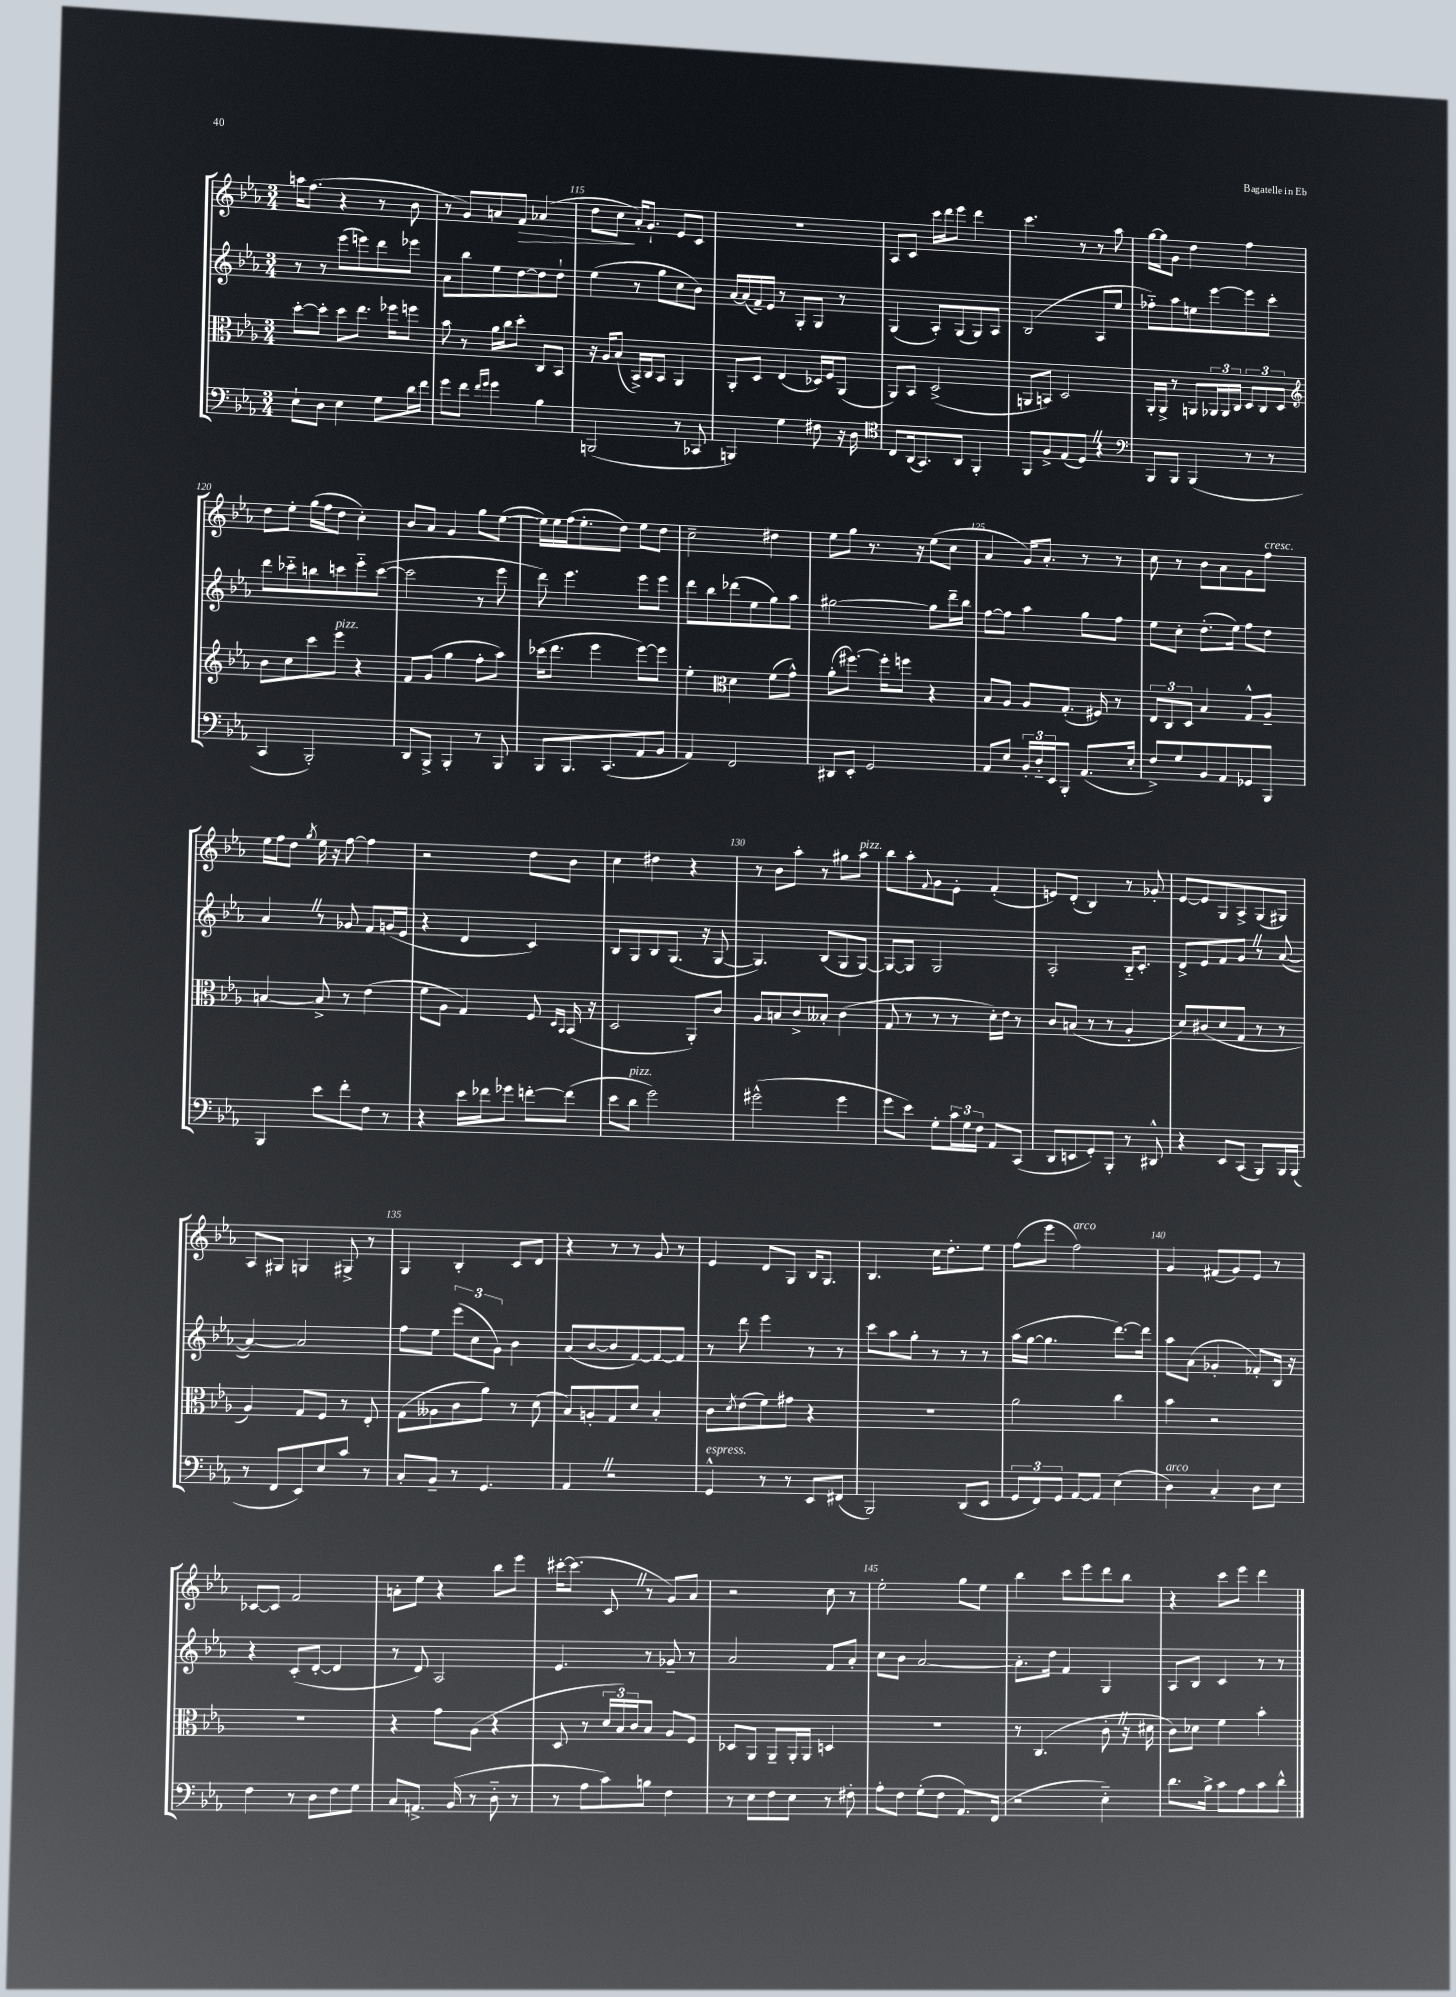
<<
\new StaffGroup <<
\new Staff = "s0" {
    \clef treble \key ees \major \numericTimeSignature \time 3/4
    a''16 f''8.( r4 r8 bes'8 |
    r8 g'8) a'8 f'8\> aes'4( |
    d''8 c''8\! aes'16-.) g'8.-! ees'8 c'8 |
    R2. |
    aes8 c'8 c'''16 d'''16 ees'''8 d'''4 |
    c'''4. r8 r8 aes''8 |
    g''16~ g''16 g'8 d''4 f''4 |
    d''8 ees''8-. g''16( f''16 d''8 c''4-.) |
    bes'8 aes'8 g'4 g''8 ees''8~( |
    ees''16) ees''16 f''16( ees''8.-. d''8) ees''8 d''8 |
    c''2-- dis''4 |
    ees''8 g''8 r8. r16 ees''8( c''8 |
    aes'4 g'16) aes'8.-. r8 r8 |
    c''8 r8 bes'8 aes'8 g'8 f''8^\markup { \italic "cresc." } |
    ees''16 f''16 d''8 \acciaccatura { g''8 } ees''16 r16 f''8~ f''4 |
    r2 d''8 bes'8 |
    c''4 dis''4 r4 |
    r8 bes'8 aes''8-. r8 gis''8 aes''8^\markup { \italic "pizz." } |
    bes''8 aes''8-. \appoggiatura { f'8 } g'8 ees'8-. f'4-.( |
    e'8) d'8-.( bes4) r8 ges'8-. |
    ees'8~ ees'8 g8 aes8-> g8( gis8) |
    aes8 gis8 g4 gis8-> r8 |
    g4 bes4-. c'8 d'8 |
    r4 r8 r8 g'8 r8 |
    ees'4 d'8 g8 bes16 g8. |
    bes4. c''16 d''8.-. ees''8 |
    f''8( ees'''8 f''2^\markup { \italic "arco" }) |
    g'4 fis'8( g'8) ees'8 r8 |
    ces'8~ ces'8 f'2 |
    a'8-. ees''8 r4 bes''8 ees'''8 |
    cis'''16~-. cis'''8.( c'8 \once \override BreathingSign.text = \markup { \musicglyph "scripts.caesura.straight" } \breathe r8 g'8) aes'8 |
    r2 c''8 r8 |
    ees''2-. g''8 ees''8 |
    bes''4 c'''8 ees'''8 d'''8 bes''8 |
    r4 c'''8 ees'''8 d'''4 \bar "|." |
}
\new Staff = "s1" {
    \clef treble \key ees \major \numericTimeSignature \time 3/4
    r8 r8 ees'''8( e'''8) d'''8 ees'''8 |
    aes'8 bes''8 ees''8 d''8~ d''8 d''8-! |
    ees''4( r8 g''8 c''8 bes'8) |
    aes'16~ aes'16( f'16--) ees'16 r8 g8-. g8 r8 |
    g4( aes8-.) g8( g8) aes8 |
    bes2( aes8 ees''8 |
    fes''8-_) aes''8 e''8 ees'''8~ ees'''8 c'''8-. |
    d'''8 ces'''8-_ b''8 c'''8 ees'''8-_ c'''8~( |
    c'''2 r8 ees'''8 |
    d'''8) ees'''4. ees'''8 ees'''8 |
    d'''8 bes''8 des'''8( ees''8 g''8) aes''8 |
    gis''2~ gis''8 d'''16-- bes''16 |
    f''8~ f''8 aes''4 g''8 f''8 |
    ees''8 c''8-. d''8.-.( ees''16) f''8 d''8 |
    aes'4 \once \override BreathingSign.text = \markup { \musicglyph "scripts.caesura.straight" } \breathe r8 ges'8 f'8 g'16( ees'16 |
    r4 d'4 c'4) |
    bes8 g8 bes8 g8.( r16 g8~ |
    g4.) bes8( g8 g8~) |
    g8~ g8 g2 |
    aes2-. bes16-_ c'8.-. |
    d'8-> ees'8 f'8 g'8 \once \override BreathingSign.text = \markup { \musicglyph "scripts.caesura.straight" } \breathe r8 aes'8~( |
    aes'4~) aes'2 |
    f''8 ees''8 \tuplet 3/2 { ees'''8( c''8 g'8) } bes'4 |
    aes'8( bes'8~ bes'8 f'8~) f'8~ f'8 |
    r8 d'''8 ees'''4 r8 r8 |
    c'''8 aes''8 g''8-. r8 r8 r8 |
    aes''16( g''16~ g''4. d'''8.~) d'''16 |
    aes''8 aes'8( ges'4-. fes'8-.) bes16 r16 |
    r4 c'8-.( d'8~-. d'4 |
    r8 d'8) aes2 |
    ees'4. r8 ges'8-- r8 |
    aes'2 f'8 aes'8-. |
    c''8 bes'8 aes'2~ |
    aes'8.-. d''16 f'4 g4 |
    aes8 bes8 c'4 r8 r8 \bar "|." |
}
\new Staff = "s2" {
    \clef alto \key ees \major \numericTimeSignature \time 3/4
    d''8~-. d''8-. d''8 ees''8. fes''16 f''8 |
    bes'8 r8 aes'16 c''16 d''8-. c8 bes,8 |
    r16 aes16 bes8( bes,16->) c16 bes,8 aes,4 |
    aes,8-. d8 ees4( des16) f16 aes,8( |
    aes,8) bes,8 d2->( |
    a,8 b,8) d2 |
    aes,16-. aes,16-> r8 a,8 \tuplet 3/2 { aes,16 aes,16 c16 } \tuplet 3/2 { d8 c8 d8 } |
    \clef treble bes'8 c''8 c'''8 ees'''8^\markup { \italic "pizz." } r4 |
    f'8 g'8( g''4 f''8-. aes''8) |
    ces'''16( d'''8. ees'''4 ees'''8~) ees'''8 |
    ees''4-. \clef alto d'4 f'8( g'8-^) |
    aes'8-.( fis''8.~) fis''16-. f''8 r4 |
    bes8 aes8 aes8 g8.-.( fis16) r8 |
    \tuplet 3/2 { ees8 c8 d8 } bes4 g8-^ aes8-- |
    b4~ b8-> r8 ees'4( |
    f'8 aes8 g4) f8 \grace { d16 bes,16 } bes,16( r16 |
    d2 aes,8-.) c'8 |
    aes8 b8 c'8-> beses8-. c'4( |
    g8 r8 r8 r8 d'16-.) ees'16 r8 |
    c'8 b8( r8 r8 aes4-. |
    d'8) cis'8( d'8 g8 r8 r8 |
    aes4) g8 f8 r8 ees8-. |
    g8( aeses8 c'8 aes'8) r8 d'8( |
    bes8) a8-. g8 d'8 bes4-. |
    c'8 \acciaccatura { d'8 } ees'8( f'8) gis'8 r4 |
    R2. |
    aes'2 c''4 |
    bes'4 r2 |
    R2. |
    r4 g'8 aes8( r4 |
    d8 r8 \tuplet 3/2 { d'16 bes16) c'16 } bes8 aes8 f8 |
    des8 aes,8 aes,8-- aes,16-. aes,16 d4 |
    R2. |
    r8 c4.( c'8-. \once \override BreathingSign.text = \markup { \musicglyph "scripts.caesura.straight" } \breathe r16 dis'16 |
    c'8) des'8 f'4 bes'4-. \bar "|." |
}
\new Staff = "s3" {
    \clef bass \key ees \major \numericTimeSignature \time 3/4
    ees8-! d8 ees4 g8 d'16 f'16 |
    g'8 f'8 \grace { f'16 g'16 } g'4 bes4 |
    b,,2( r8 ces,8 |
    b,,4) g4 fis8 r16 d16 |
    \clef tenor c8 aes,16( g,8.) aes,8 f,4-. |
    f,8 f8-> ees8( d8) \once \override BreathingSign.text = \markup { \musicglyph "scripts.caesura.straight" } \breathe r4 |
    \clef bass bes,,8 bes,,8 bes,,4( r8 r8 |
    c,4 bes,,2-.) |
    d,8 bes,,8-> bes,,4-. r8 bes,,8 |
    bes,,8 bes,,8. c,8.( aes,8 bes,8 |
    aes,4) f,2 |
    dis,8 ees,8-. g,2 |
    aes,8 ees8 \tuplet 3/2 { bes,16-. d16-_ ees,16 } bes,,8-. aes,8.( ees16-. |
    f8->) g8 bes,8 aes,8 ges,8 bes,,8 |
    bes,,4 ees'8 f'8-. f8 r8 |
    r4 ees'16 fes'16 ges'8 f'8~-. f'8( |
    ees'8 d'8^\markup { \italic "pizz." } g'2) |
    gis'2-^( gis'4 |
    g'8 ees'8) g8-. \tuplet 3/2 { c'16 g16 f16 } aes,8 c,8( |
    d,8 e,8 g,8-.) bes,,8-. r8 dis,8-^ |
    r4 ees,8 c,8( bes,,8) bes,,16 bes,,16( |
    r8 f,8 ees,8) ees8 c'8 r8 |
    c8-. bes,8-- r8 g,4. |
    aes,4 \once \override BreathingSign.text = \markup { \musicglyph "scripts.caesura.straight" } \breathe r2 |
    g,4-^^\markup { \italic "espress." } r8 r8 ees,8 fis,8( |
    bes,,2) d,8( ees,8 |
    \tuplet 3/2 { g,8 f,8) g,8 } aes,8~ aes,8 ees4( |
    d4^\markup { \italic "arco" }) c4-. d8 ees8 |
    f4 r8 d8 f8 g8 |
    c8 a,8.-> bes,16( r8 d8-_ r8 |
    r8 aes8 c'8) b8 f4 |
    r8 ees8 f8 ees8 r8 fis8-. |
    aes8-. f8 g8-.( f8 aes,8.) f,16( |
    r2 ees4-_) |
    d'8. bes16-> c'8 aes8 c'8 d'8-^ \bar "|." |
}
>>
>>
\layout { \context { \Score currentBarNumber = #113 \override BarNumber.break-visibility = ##(#f #t #t) barNumberVisibility = #(every-nth-bar-number-visible 5) } }
